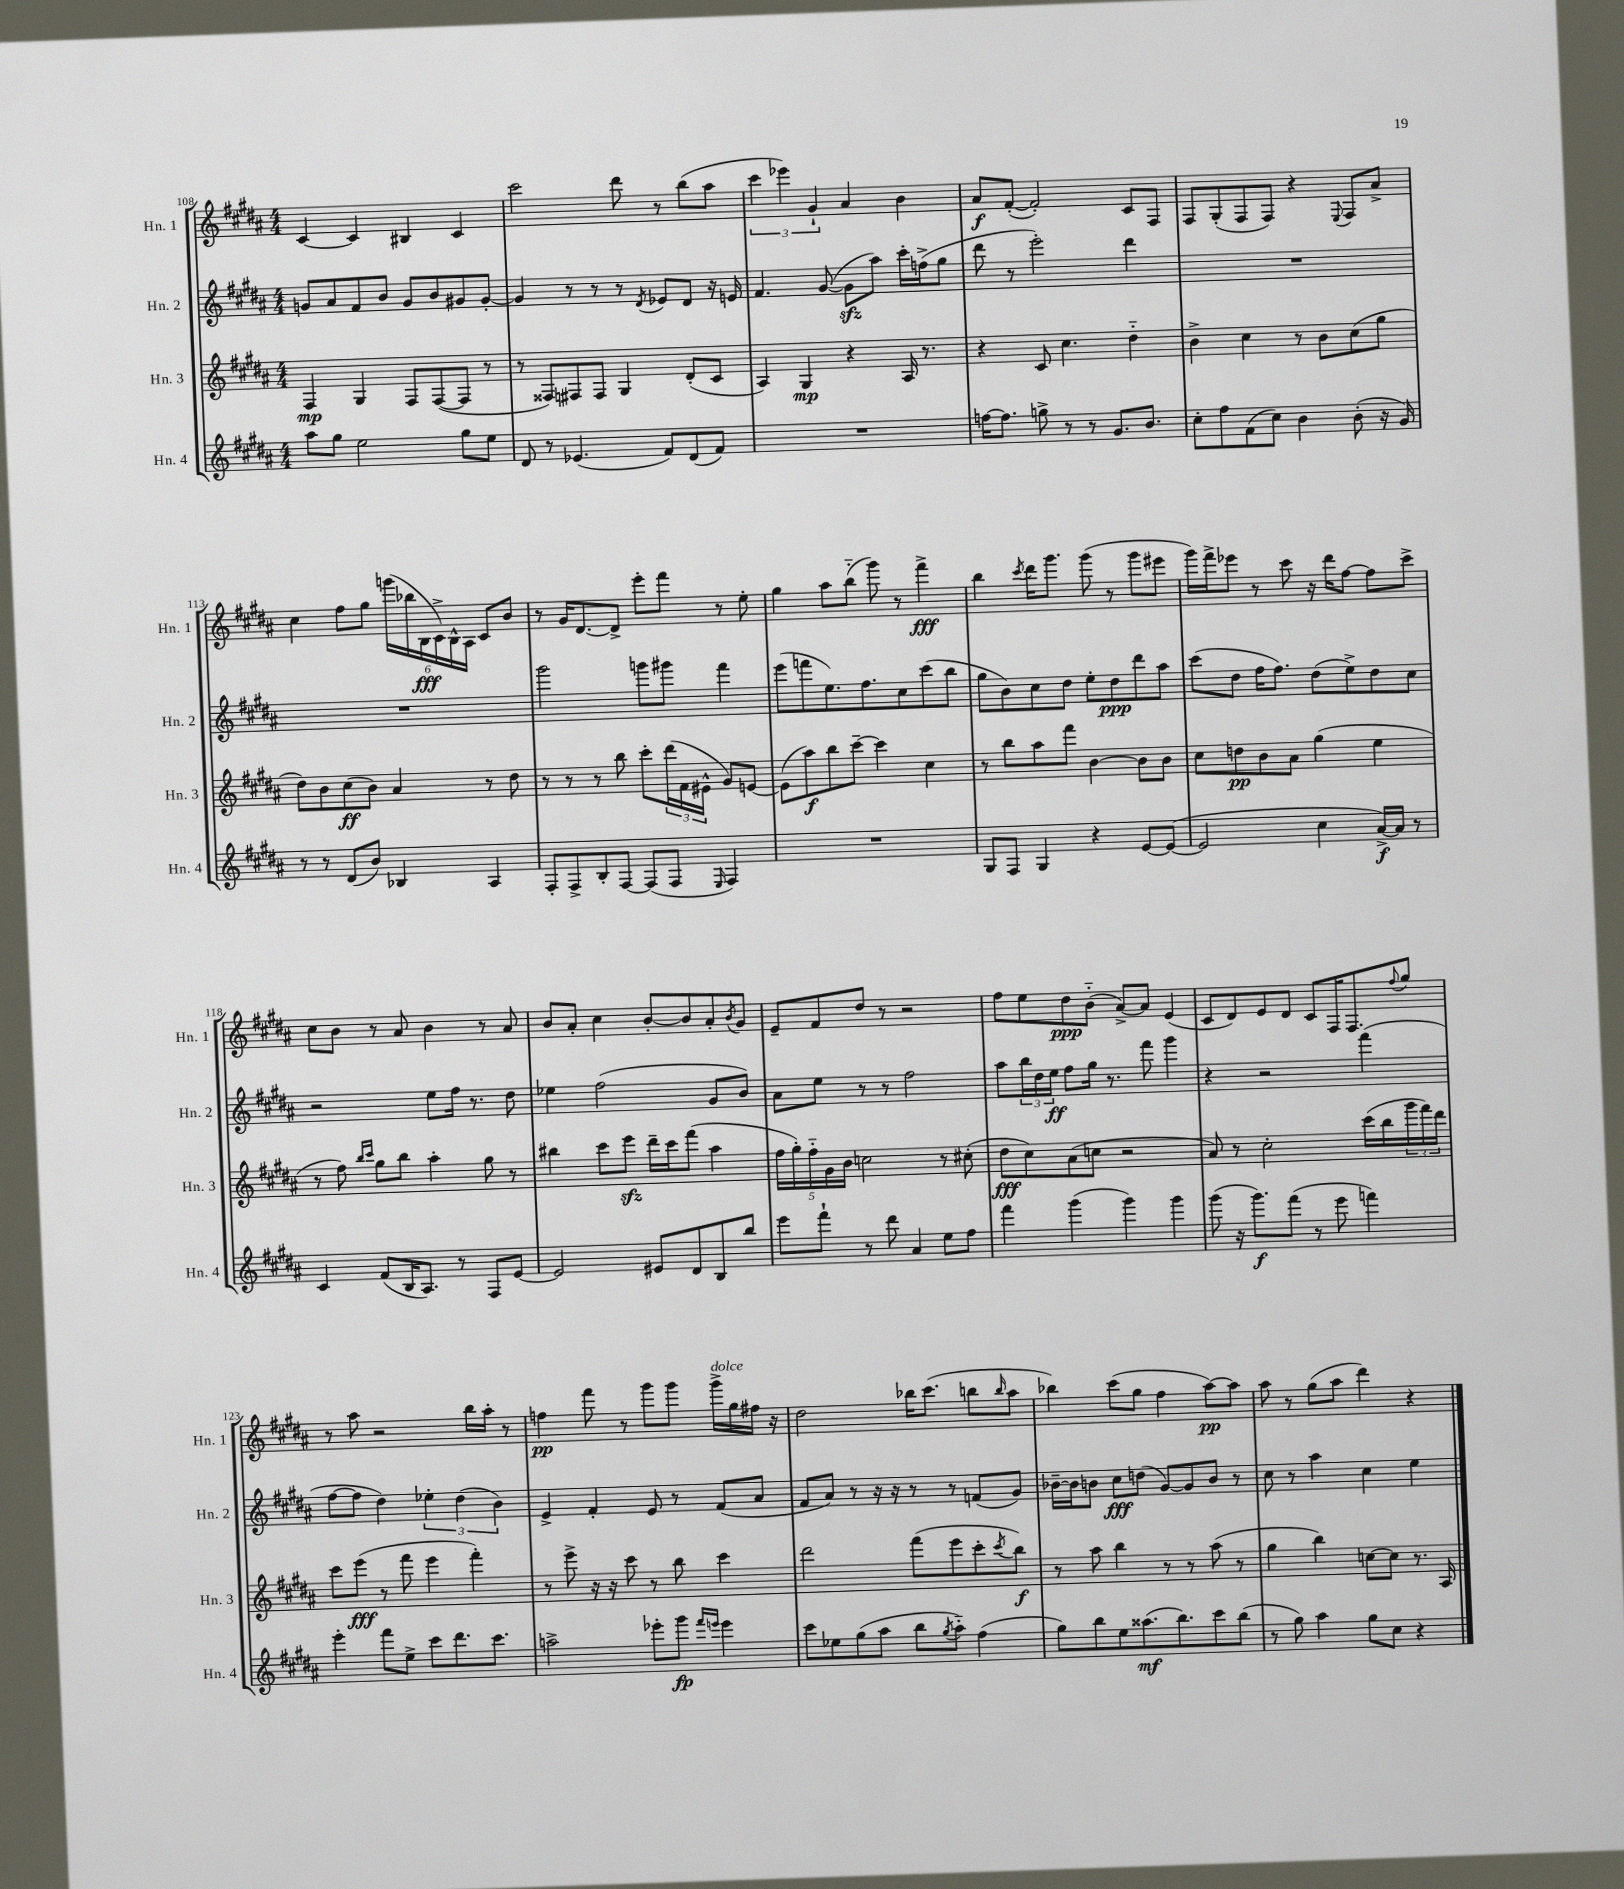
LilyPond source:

<<
\new StaffGroup <<
\new Staff = "s0" \with { instrumentName = "Hn. 1" shortInstrumentName = "Hn. 1" } {
    \clef treble \key b \major \numericTimeSignature \time 4/4
    cis'4~ cis'4 bis4 cis'4 |
    cis'''2 dis'''8 r8 b''8( ais''8 |
    \tuplet 3/2 { cis'''4 ees'''4) gis'4-! } ais'4 b'4 |
    ais'8\f fis'8~-.( fis'2-.) cis'8 fis8 |
    fis8 gis8-.( fis8 fis8) r4 \appoggiatura { e8 } fis8 ais'8-> |
    cis''4 fis''8 gis''8 \tuplet 6/4 { g'''16( bes''16 b16\fff cis'16->) b16-^ ais16 } cis'8 b'8 |
    r8 gis'16 dis'8.~ dis'8-> e'''8-. fis'''8 r8 e''8-. |
    gis''4 ais''8 b''8-_( gis'''8) r8 fis'''4->\fff |
    b''4 \acciaccatura { cis'''8 } dis'''16 gis'''8. gis'''8( r8 gis'''8 eis'''8 |
    gis'''16) fis'''16-> ees'''8 r8 cis'''8 r16 dis'''16 fis''8~ fis''8 cis'''8-> |
    cis''8 b'8 r8 ais'8 b'4 r8 ais'8 |
    b'8 ais'8-. cis''4 b'8~-. b'8 ais'8-. \acciaccatura { b'8 } gis'8 |
    e'8-- fis'8 dis''8 r8 r2 |
    fis''8 e''8 dis''8\ppp b'8-_( ais'8~->) ais'8 e'4( |
    cis'8 dis'8) e'8 dis'8 cis'8 fis16 fis8. \appoggiatura { fis''8 } gis''8 |
    r8 ais''8 r2 b''16 ais''16-. r8 |
    f''4\pp fis'''8 r8 gis'''8 gis'''8 gis'''16->^\markup { \italic "dolce" } gis''16 fis''16 r16 |
    dis''2 bes''16 cis'''8.( b''8 \grace { b''16 } ais''8 |
    bes''4) cis'''8( gis''8 fis''4 ais''8~\pp) ais''8 |
    ais''8 r8 gis''8( ais''8 dis'''4) r4 \bar "|." |
}
\new Staff = "s1" \with { instrumentName = "Hn. 2" shortInstrumentName = "Hn. 2" } {
    \clef treble \key b \major \numericTimeSignature \time 4/4
    g'8 ais'8 fis'8 b'8 g'8 b'8 gis'8 gis'8~-. |
    gis'4 r8 r8 r8 \acciaccatura { dis'8 } ees'8 dis'8 r16 e'16 |
    fis'4. gis'8~( gis'8\sfz ais''8) cis'''16-. f''16->( gis''8 |
    dis'''8 r8 e'''2-.) dis'''4 |
    R1 |
    R1 |
    gis'''2 g'''8 gis'''8 fis'''4 |
    e'''8( f'''8 e''8.) fis''8. cis''8 cis'''8( b''8 |
    gis''8 b'8) cis''8 dis''8 e''8-. dis''8\ppp dis'''8 ais''8 |
    cis'''8( dis''8 fis''16 fis''8.) dis''8( e''8->) dis''8 cis''8 |
    r2 e''8 fis''16 r8. dis''8 |
    ees''4 fis''2( gis'8 b'8) |
    ais'8 e''8 r8 r8 fis''2 |
    ais''8 \tuplet 3/2 { b''16 dis''16 e''16\ff } fis''8 gis''16 r8. fis'''8 gis'''4 |
    r4 r2 fis'''4( |
    fis''8~ fis''8 dis''4) \tuplet 3/2 { ees''4-. dis''4( b'4) } |
    e'4-> fis'4-. e'8 r8 fis'8( ais'8 |
    fis'8 ais'8) r8 r16 r16 r8 r8 f'8( gis'8) |
    bes'16~-- bes'16 b'8 cis''8\fff d''8( gis'8~) gis'8 b'8 r8 |
    cis''8 r8 ais''4 cis''4 e''4 \bar "|." |
}
\new Staff = "s2" \with { instrumentName = "Hn. 3" shortInstrumentName = "Hn. 3" } {
    \clef treble \key b \major \numericTimeSignature \time 4/4
    fis4\mp gis4 fis8 fis8~( fis8 r8 |
    r8 fisis8) fis8 fis8 gis4 dis'8-.( cis'8 |
    ais4) gis4\mp r4 ais16 r8. |
    r4 cis'8 cis''4. dis''4-_ |
    b'4-> cis''4 r8 b'8 cis''8( gis''8 |
    dis''8) b'8 cis''8\ff( b'8) ais'4 r8 dis''8 |
    r8 r8 r8 b''8 cis'''8-. \tuplet 3/2 { dis'''16( fis'16 eis'16-^ } gis'8) e'8~ |
    e'8( ais''8\f) b''8 cis'''8~-- cis'''4 cis''4 |
    r8 b''8 ais''8 fis'''8 b'4~ b'8 b'8 |
    cis''8 d''8\pp b'8 ais'8 gis''4( e''4 |
    r8 fis''8) \grace { b''16 cis'''16 } gis''8 b''8 ais''4-. gis''8 r8 |
    bis''4 cis'''8 e'''8\sfz dis'''16-- cis'''16 fis'''8( ais''4 |
    \tuplet 5/4 { fis''16 gis''16-.) fis''16-_ gis'16 b'16 } c''2 r8 cis''8-.( |
    dis''8\fff cis''8) ais'8( c''8 r2 |
    ais'8) r8 cis''2-. cis'''16( b''16 \tuplet 3/2 { gis'''16 fis'''16) dis'''16 } |
    cis'''8 e'''8\fff( r8 fis'''8 e'''4 fis'''4-.) |
    r8 e'''8-> r16 r16 cis'''8 r8 b''8 cis'''4 |
    dis'''2 fis'''8( e'''8 cis'''8-. \acciaccatura { cis'''8 } b''8\f) |
    r8 ais''8 b''4 r8 r8 ais''8( r8 |
    gis''4 b''4) c''8~ c''8 r8. ais16 \bar "|." |
}
\new Staff = "s3" \with { instrumentName = "Hn. 4" shortInstrumentName = "Hn. 4" } {
    \clef treble \key b \major \numericTimeSignature \time 4/4
    ais''8 gis''8 e''2 gis''8 e''8 |
    dis'8 r8 ees'4.( fis'8) dis'8( fis'8) |
    R1 |
    f''16~ f''8. g''8-> r8 r8 gis'8. b'8. |
    cis''8-. fis''8 fis'8( cis''8) b'4 b'8-.( r16 gis'16) |
    r8 r8 dis'8( b'8) bes4 ais4 |
    fis8-. fis8-> b8-. fis8~ fis8( fis8 \grace { e16 } fis4) |
    R1 |
    gis8 fis8 gis4 r4 e'8~ e'8~( |
    e'2 cis''4 ais'16~->\f) ais'16 r8 |
    cis'4 fis'8( b16 ais8.) r8 fis8 e'8~ |
    e'2 eis'8 dis'8 b8 b''8 |
    e'''8 fis'''8-! r8 dis'''8 ais'4 e''8 fis''8 |
    fis'''4 gis'''4( gis'''4) gis'''4 |
    gis'''8( r16 gis'''8.\f) fis'''8( r8 e'''8 f'''4) |
    e'''4-. fis'''8 e''8-> cis'''8 dis'''8. cis'''8. |
    a''2-> ees'''8-. gis'''8\fp \grace { fis'''16 e'''16 } e'''4 |
    cis'''8 ees''8 gis''8( ais''8 b''8 \acciaccatura { gis''8 } ais''8-_) fis''4( |
    gis''8) b''8 e''8 aisis''8.\mf( b''8.) cis'''8 b''8( |
    r8 gis''8) ais''4 gis''8 cis''8 r4 \bar "|." |
}
>>
>>
\layout { \context { \Score currentBarNumber = #108 } }
